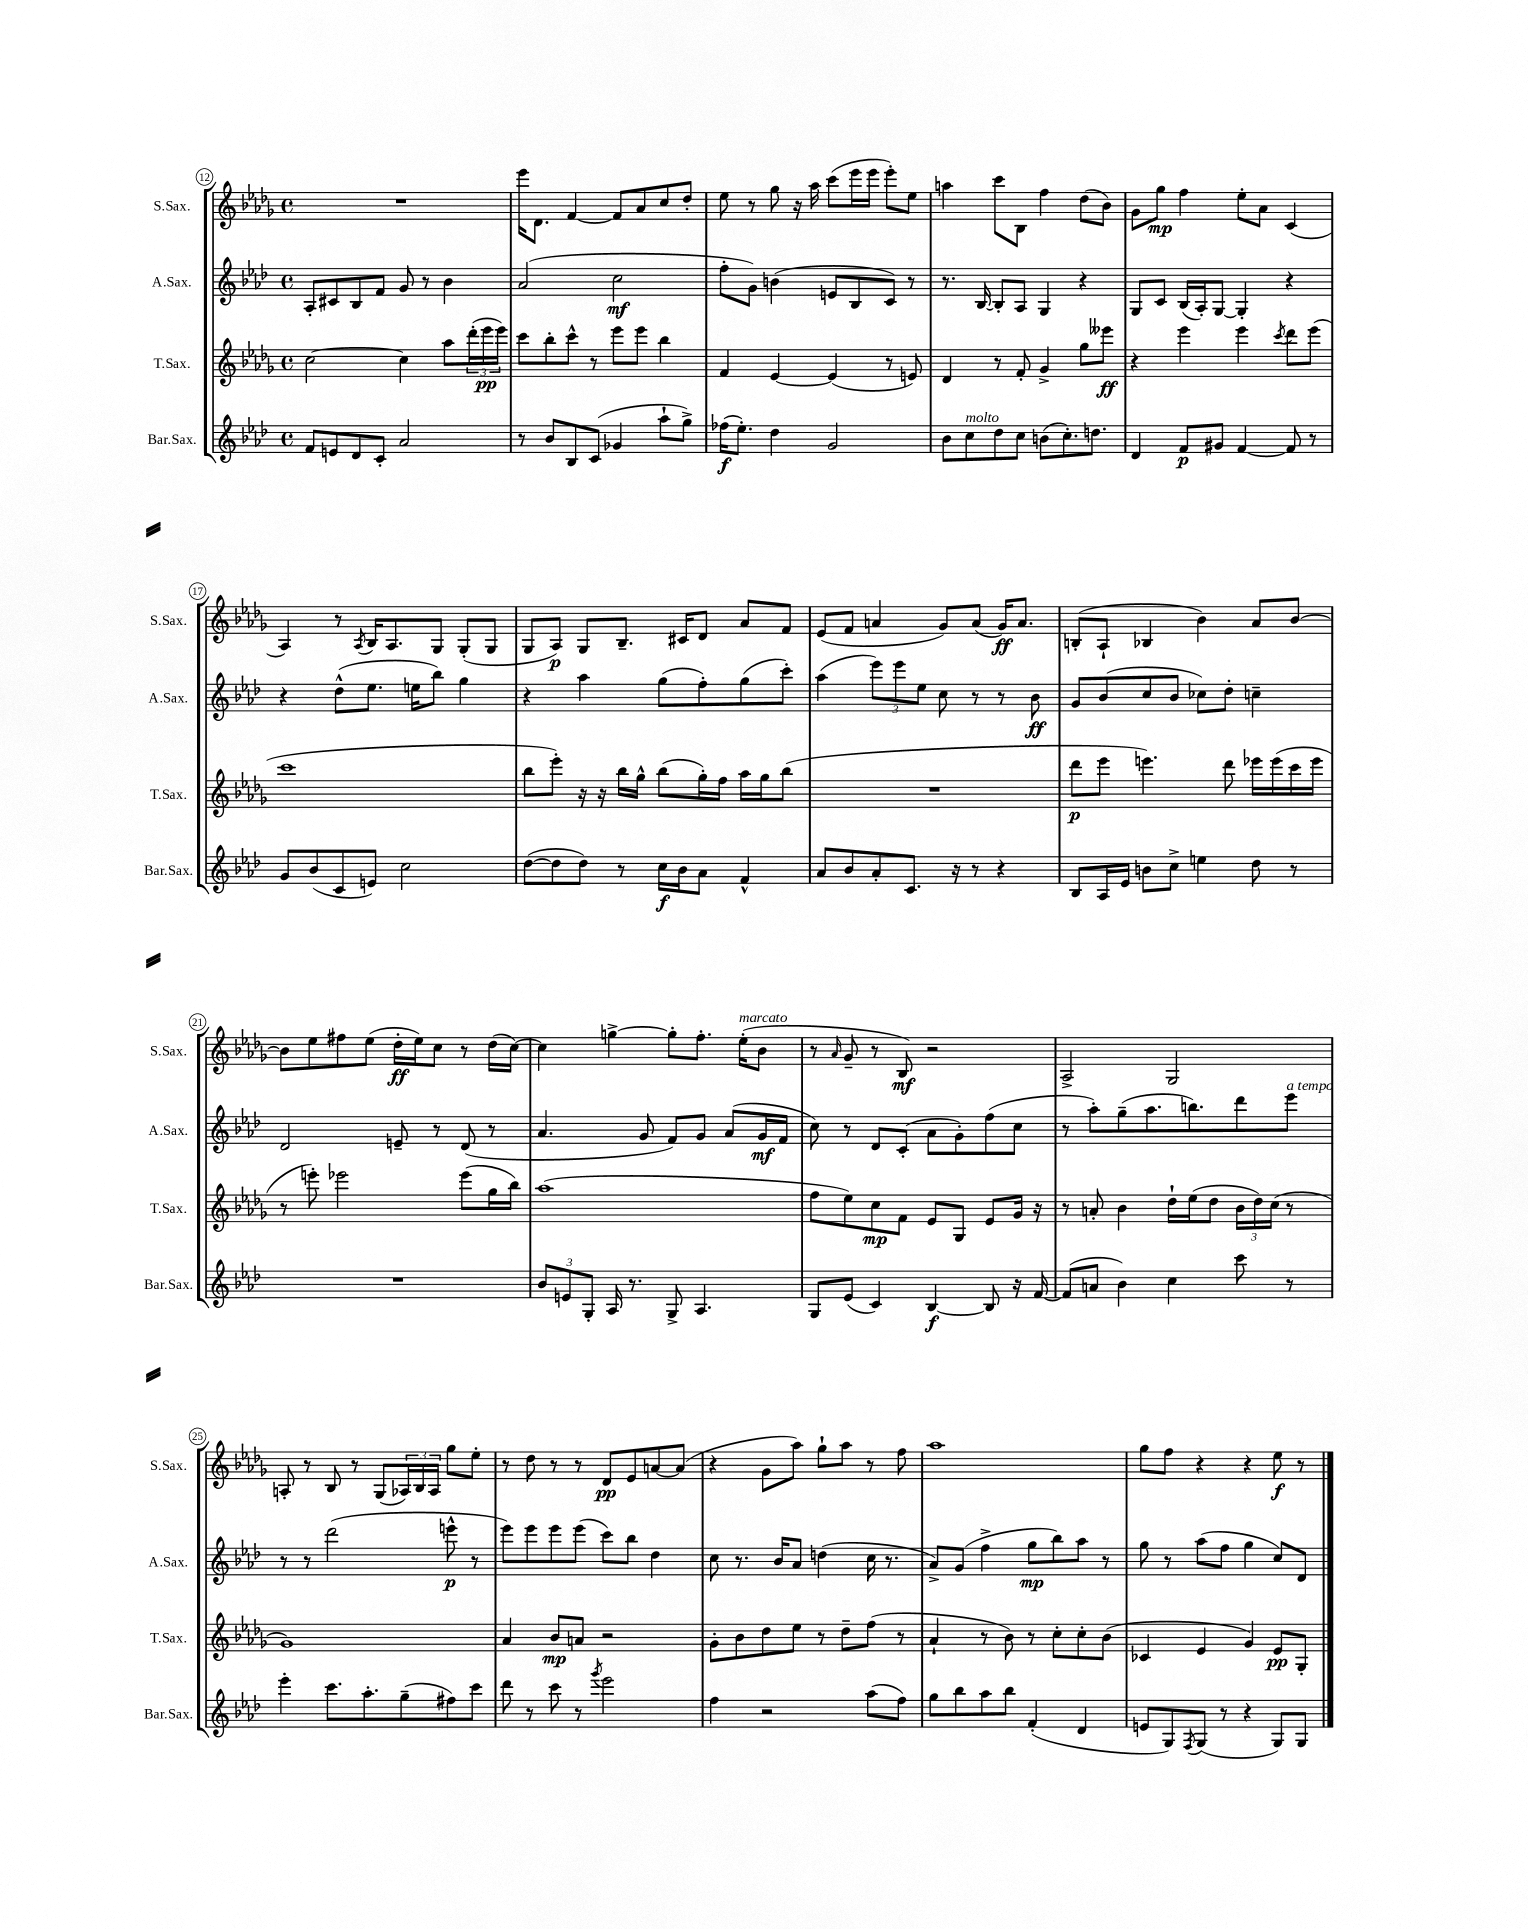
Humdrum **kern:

**kern	**dynam	**kern	**dynam	**kern	**dynam	**kern	**dynam
*part4	*part4	*part3	*part3	*part2	*part2	*part1	*part1
*staff4	*staff4	*staff3	*staff3	*staff2	*staff2	*staff1	*staff1
*I"Bar.Sax.	*	*I"T.Sax.	*	*I"A.Sax.	*	*I"S.Sax.	*
*I'Bar.Sax.	*	*I'T.Sax.	*	*I'A.Sax.	*	*I'S.Sax.	*
*clefG2	*	*clefG2	*	*clefG2	*	*clefG2	*
*k[b-e-a-d-]	*	*k[b-e-a-d-g-]	*	*k[b-e-a-d-]	*	*k[b-e-a-d-g-]	*
*M4/4	*	*M4/4	*	*M4/4	*	*M4/4	*
*met(c)	*	*met(c)	*	*met(c)	*	*met(c)	*
=12	=12	=12	=12	=12	=12	=12	=12
8f/L	.	[2cc\	.	8A-'/L	.	1r	.
8en/	.	.	.	8c#X/	.	.	.
8d-/	.	.	.	8B-/	.	.	.
8c'/J	.	.	.	8f/J	.	.	.
2a-/	.	4cc\]	.	8g/	.	.	.
.	.	.	.	8r	.	.	.
.	.	8aa-\L	.	4b-\	.	.	.
.	.	(24ddd-'\L	.	.	.	.	.
.	.	24eee-\	pp	.	.	.	.
.	.	24eee-\JJ)	.	.	.	.	.
=13	=13	=13	=13	=13	=13	=13	=13
8r	.	8ccc\L	.	(2a-/	.	16eee-\KL	.
.	.	.	.	.	.	8.d-\J	.
8b-/L	.	8bb-'\	.	.	.	.	.
8B-/	.	8ccc^^\J	.	.	.	[4f/	.
(8c/J	.	8r	.	.	.	.	.
4g-X/	.	8eee-\L	.	2cc\	mf	8f/L]	.
.	.	8eee-\J	.	.	.	8a-/	.
8aa-`\L	.	4bb-\	.	.	.	8cc/	.
8gg^\J)	.	.	.	.	.	8dd-'/J	.
=14	=14	=14	=14	=14	=14	=14	=14
(16ff-X\KL	f	4f/	.	8ff'\L	.	8ee-\	.
8.ee-'\J)	.	.	.	.	.	.	.
.	.	.	.	8g\J)	.	8r	.
4dd-\	.	[4e-/	.	(4bn\	.	8gg-\	.
.	.	.	.	.	.	16r	.
.	.	.	.	.	.	16aa-\	.
2g/	.	(4e-/]	.	8en/L	.	(8ccc\L	.
.	.	.	.	8B-/	.	16eee-\L	.
.	.	.	.	.	.	16eee-\JJ	.
.	.	8r	.	8c/J)	.	8eee-'\L)	.
.	.	8en/)	.	8r	.	8ee-\J	.
=15	=15	=15	=15	=15	=15	=15	=15
8b-\L	.	4d-/	.	8.r	.	4aan\	.
!LO:TX:a:i:t=molto	!	!	!	!	!	!	!
8cc\	.	.	.	.	.	.	.
.	.	.	.	[16B-/	.	.	.
8dd-\	.	8r	.	8B-'/L]	.	8ccc\L	.
8cc\J	.	8f'/	.	8A-/J	.	8B-\J	.
(8bn\L	.	4g-^/	.	4G/	.	4ff\	.
8.cc'\)	.	.	.	.	.	.	.
.	.	8gg-\L	.	4r	.	(8dd-\L	.
8.ddn\J	.	.	.	.	.	.	.
.	.	8eee--X\J	ff	.	.	8b-\J)	.
=16	=16	=16	=16	=16	=16	=16	=16
4d-/	.	4r	.	8G/L	.	8g-\L	.
.	.	.	.	8c/J	.	8gg-\J	mp
8f/L	p	4eee-\	.	(16B-/LL	.	4ff\	.
.	.	.	.	16A-'/J)	.	.	.
8g#X/J	.	.	.	[8G/J	.	.	.
[4f/	.	4eee-\	.	4G'/]	.	8ee-'\L	.
.	.	.	.	.	.	8a-\J	.
.	.	8qccc/	.	.	.	.	.
8f/]	.	8ddd-\L	.	4r	.	(4c/	.
8r	.	(8eee-\J	.	.	.	.	.
!!LO:LB:g=z
=17	=17	=17	=17	=17	=17	=17	=17
8g/L	.	1ccc	.	4r	.	4A-/)	.
(8b-/	.	.	.	.	.	.	.
8c/	.	.	.	(8dd-^^\L	.	8r	.
.	.	.	.	.	.	8qA-/	.
8en/J)	.	.	.	8.ee-\J	.	16B-/KL	.
.	.	.	.	.	.	8.A-/	.
2cc\	.	.	.	.	.	.	.
.	.	.	.	16een\KL	.	.	.
.	.	.	.	8bb-\J)	.	8G-/J	.
.	.	.	.	4gg\	.	(8G-'/L	.
.	.	.	.	.	.	8G-/J	.
=18	=18	=18	=18	=18	=18	=18	=18
([8dd-\L	.	8bb-\L	.	4r	.	8G-/L	.
8dd-\]	.	8eee-'\J)	.	.	.	8A-/J)	p
8dd-\J)	.	16r	.	4aa-\	.	8G-/L	.
.	.	16r	.	.	.	.	.
8r	.	16bb-\LL	.	.	.	8.B-~/J	.
.	.	16gg-^^\JJ	.	.	.	.	.
16cc\LL	f	(8bb-\L	.	(8gg\L	.	.	.
16b-\J	.	.	.	.	.	16c#X/KL	.
8a-\J	.	16gg-'\L)	.	8ff'\)	.	8d-/J	.
.	.	16ff\JJ	.	.	.	.	.
4f^^/	.	16aa-\LL	.	(8gg\	.	8a-/L	.
.	.	16gg-\J	.	.	.	.	.
.	.	(8bb-\J	.	8ccc'\J)	.	8f/J	.
=19	=19	=19	=19	=19	=19	=19	=19
8a-/L	.	1r	.	(4aa-\	.	(8e-/L	.
8b-/	.	.	.	.	.	8f/J	.
8a-'/	.	.	.	12eee-\L)	.	4an/	.
.	.	.	.	12eee-\	.	.	.
8.c/J	.	.	.	.	.	.	.
.	.	.	.	12ee-\J	.	.	.
.	.	.	.	8cc\	.	8g-/L)	.
16r	.	.	.	.	.	.	.
8r	.	.	.	8r	.	(8a/J	.
4r	.	.	.	8r	.	16g-/KL)	ff
.	.	.	.	.	.	8.a/J	.
.	.	.	.	8b-\	ff	.	.
=20	=20	=20	=20	=20	=20	=20	=20
8B-/L	.	8ddd-\L	p	8g/L	.	(8Bn'/L	.
16A-/L	.	8eee-\J	.	(8b-/	.	8A-`/J	.
16e-/JJ	.	.	.	.	.	.	.
8bn\L	.	4.eeen\)	.	8cc/	.	4B-X/	.
8cc^\J	.	.	.	8b-/J	.	.	.
4een\	.	.	.	8cc-X\L)	.	4b-\)	.
.	.	8ddd-\	.	8dd-'\J	.	.	.
8dd-\	.	16eee-X\LL	.	4ccn~\	.	8a-/L	.
.	.	(16eee-\	.	.	.	.	.
8r	.	16ccc\	.	.	.	[8b-/J	.
.	.	16eee-\JJ	.	.	.	.	.
!!LO:LB:g=z
=21	=21	=21	=21	=21	=21	=21	=21
1r	.	8r	.	2d-/	.	8b-\L]	.
.	.	8eeen'\)	.	.	.	8ee-\	.
.	.	2eee-X\	.	.	.	8ff#X\	.
.	.	.	.	.	.	(8ee-\J	.
.	.	.	.	8en~/	.	16dd-'\LL	ff
.	.	.	.	.	.	16ee-\J)	.
.	.	.	.	8r	.	8cc\J	.
.	.	(8eee-\L	.	(8d-/	.	8r	.
.	.	16gg-\L	.	8r	.	(16dd-\LL	.
.	.	16bb-\JJ)	.	.	.	[16cc\JJ)	.
=22	=22	=22	=22	=22	=22	=22	=22
12b-/L	.	(1aa-	.	4.a-/	.	4cc\]	.
12en/	.	.	.	.	.	.	.
12G'/J	.	.	.	.	.	.	.
16A-/	.	.	.	.	.	[4ggn^\	.
8.r	.	.	.	.	.	.	.
.	.	.	.	8g/	.	.	.
8G^/	.	.	.	8f/L)	.	8gg'\L]	.
4.A-/	.	.	.	8g/J	.	8.ff'\J	.
.	.	.	.	(8a-/L	.	.	.
!	!	!	!	!	!	!LO:TX:a:i:t=marcato	!
.	.	.	.	.	.	(16ee-'\KL	.
.	.	.	.	16g/L	mf	8b-\J	.
.	.	.	.	16f/JJ	.	.	.
=23	=23	=23	=23	=23	=23	=23	=23
8G/L	.	8ff\L	.	8cc\)	.	8r	.
.	.	.	.	.	.	16qqa-/	.
(8e-/J	.	8ee-\)	.	8r	.	8g-~/	.
4c/)	.	8cc\	mp	8d-/L	.	8r	.
.	.	8f\J	.	(8c'/J	.	8B-/)	mf
[4B-/	f	8e-/L	.	8a-\L	.	2r	.
.	.	8G-/J	.	8g'\)	.	.	.
8B-/]	.	8e-/L	.	(8ff\	.	.	.
16r	.	16g-/Jk	.	8cc\J	.	.	.
[16f/	.	16r	.	.	.	.	.
=24	=24	=24	=24	=24	=24	=24	=24
(8f/L]	.	8r	.	8r	.	2A-^/	.
8an/J	.	8an'/	.	8aa-'\L)	.	.	.
4b-\)	.	4b-\	.	(8gg~\	.	.	.
.	.	.	.	8.aa-\	.	.	.
4cc\	.	16dd-`\LL	.	.	.	2G-/	.
.	.	(16ee-\J	.	8.bbn\)	.	.	.
.	.	8dd-\J	.	.	.	.	.
8ccc\	.	24b-\LL	.	8ddd-\	.	.	.
.	.	24dd-\)	.	.	.	.	.
.	.	(24cc\JJ	.	.	.	.	.
!	!	!	!	!LO:TX:a:i:t=a tempo	!	!	!
8r	.	8r	.	8eee-\J	.	.	.
!!LO:LB:g=z
=25	=25	=25	=25	=25	=25	=25	=25
4eee-'\	.	1g-)	.	8r	.	8An'/	.
.	.	.	.	8r	.	8r	.
8.ccc\L	.	.	.	(2ddd-\	.	8B-/	.
.	.	.	.	.	.	8r	.
8.aa-'\	.	.	.	.	.	.	.
.	.	.	.	.	.	(8G-/L	.
(8gg~\	.	.	.	.	.	24A-X/L)	.
.	.	.	.	.	.	24B-/	.
.	.	.	.	.	.	24A-/JJ	.
8ff#X\)	.	.	.	8eeen^^\	p	8gg-\L	.
8ccc\J	.	.	.	8r	.	8ee-'\J	.
=26	=26	=26	=26	=26	=26	=26	=26
8ddd-\	.	4a-/	.	8eee-\L)	.	8r	.
8r	.	.	.	8eee-\	.	8dd-\	.
8ccc\	.	8b-/L	mp	8eee-\	.	8r	.
8r	.	8an/J	.	(8eee-\J	.	8r	.
8qggg/	.	.	.	.	.	.	.
2eee-\	.	2r	.	8ccc\L)	.	8d-/L	pp
.	.	.	.	8bb-\J	.	8e-/	.
.	.	.	.	4dd-\	.	[8an/	.
.	.	.	.	.	.	(8a/J]	.
=27	=27	=27	=27	=27	=27	=27	=27
4ff\	.	8g-'\L	.	8cc\	.	4r	.
.	.	8b-\	.	8.r	.	.	.
2r	.	8dd-\	.	.	.	8g-\L	.
.	.	.	.	16b-/KL	.	.	.
.	.	8ee-\J	.	8a-/J	.	8aa-\J)	.
.	.	8r	.	(4ddn\	.	8gg-`\L	.
.	.	8dd-~\L	.	.	.	8aa-\J	.
(8aa-\L	.	(8ff\J	.	16cc\	.	8r	.
.	.	.	.	8.r	.	.	.
8ff\J)	.	8r	.	.	.	8ff\	.
=28	=28	=28	=28	=28	=28	=28	=28
8gg\L	.	4a-`/	.	8a-^/L)	.	1aa-	.
8bb-\	.	.	.	(8g/J	.	.	.
8aa-\	.	8r	.	4ff^\	.	.	.
8bb-\J	.	8b-\)	.	.	.	.	.
(4f'/	.	8r	.	8gg\L	mp	.	.
.	.	8cc'\L	.	8bb-\)	.	.	.
4d-/	.	8cc'\	.	8aa-\J	.	.	.
.	.	(8b-\J	.	8r	.	.	.
=29	=29	=29	=29	=29	=29	=29	=29
8en/L	.	4c-X/	.	8gg\	.	8gg-\L	.
8G/)	.	.	.	8r	.	8ff\J	.
8qF/	.	.	.	.	.	.	.
(8G/J	.	4e-/	.	(8aa-\L	.	4r	.
8r	.	.	.	8ff\J	.	.	.
4r	.	4g-/)	.	4gg\	.	4r	.
8G/L)	.	8e-/L	pp	8cc/L)	.	8ee-\	f
8G/J	.	8G-'/J	.	8d-/J	.	8r	.
==	==	==	==	==	==	==	==
*-	*-	*-	*-	*-	*-	*-	*-
